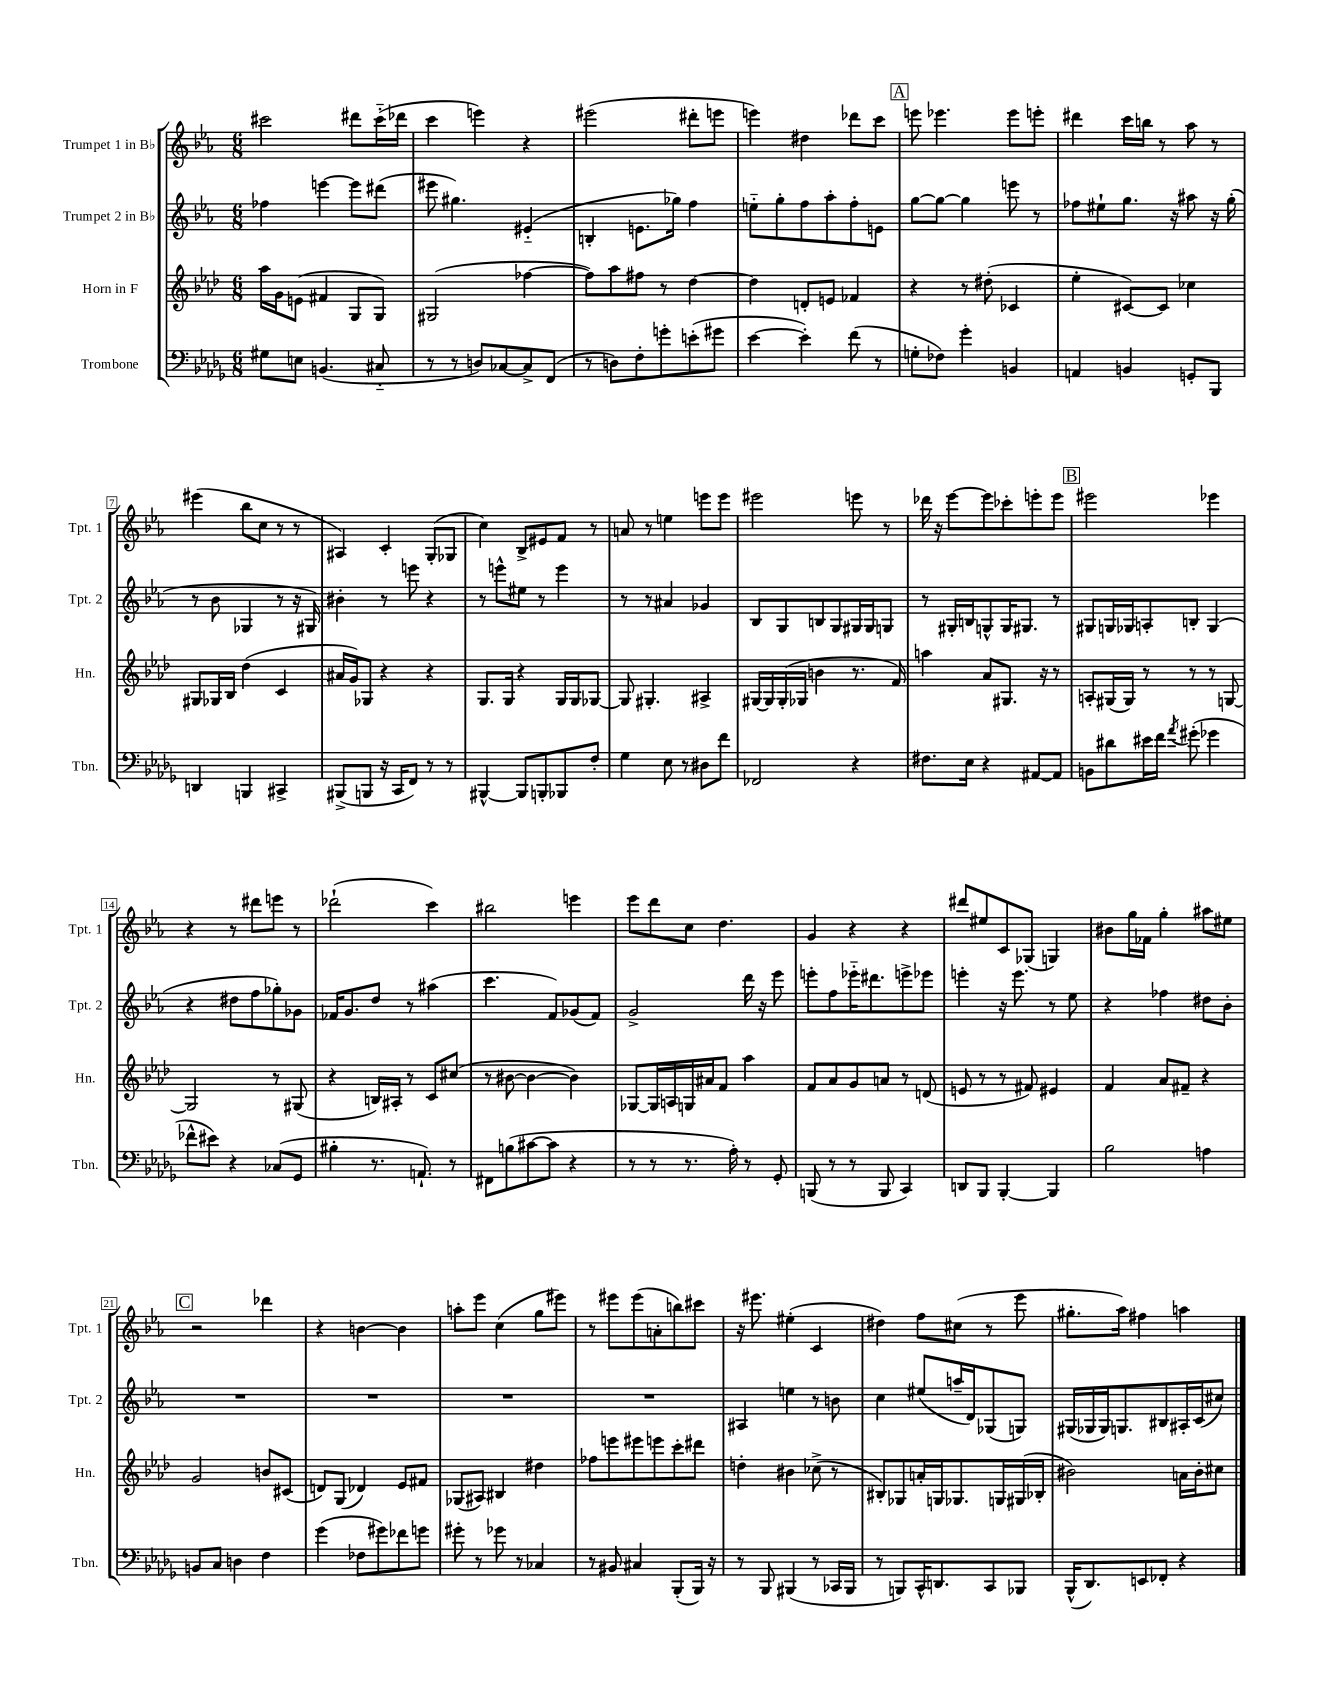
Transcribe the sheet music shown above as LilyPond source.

<<
\new StaffGroup <<
\new Staff = "s0" \with { instrumentName = "Trumpet 1 in Bb" shortInstrumentName = "Tpt. 1" } {
    \clef treble \key ees \major \numericTimeSignature \time 6/8
    \autoBeamOff cis'''2 dis'''8[ cis'''16-_( des'''16] |
    c'''4 e'''4) r4 |
    eis'''2( dis'''8[-. e'''8] |
    e'''4) dis''4 des'''8[ c'''8] |
    \mark \markup { \box "A" } e'''8 ees'''4. ees'''8[ e'''8]-. |
    dis'''4 c'''16[ b''16] r8 aes''8 r8 |
    eis'''4( bes''8[ c''8] r8 r8 |
    ais4) c'4-. g8[-.( ges8] |
    c''4) bes8[-> eis'8 f'8] r8 |
    a'8 r8 e''4 e'''8[ e'''8] |
    eis'''2 e'''8 r8 |
    des'''16 r16 ees'''8[~ ees'''8 ces'''8-. e'''8-. e'''8] |
    \mark \markup { \box "B" } eis'''2 ees'''4 |
    r4 r8 dis'''8[ e'''8] r8 |
    des'''2-!( c'''4) |
    bis''2 e'''4 |
    ees'''8[ d'''8 c''8] d''4. |
    g'4 r4 r4 |
    dis'''8[ eis''8 c'8 ges8]( g4) |
    bis'8[ g''16 fes'16] g''4-. ais''8[ eis''8] |
    \mark \markup { \box "C" } r2 des'''4 |
    r4 b'4~ b'4 |
    a''8[-. ees'''8] c''4( g''8[ eis'''8]) |
    r8 eis'''8[ eis'''8( a'8-. b''8) cis'''8] |
    r16 eis'''8. eis''4-.( c'4 |
    dis''4) f''8[ cis''8]( r8 ees'''8 |
    gis''8.[-. aes''16]) fis''4 a''4 \bar "|." |
}
\new Staff = "s1" \with { instrumentName = "Trumpet 2 in Bb" shortInstrumentName = "Tpt. 2" } {
    \clef treble \key ees \major \numericTimeSignature \time 6/8
    \autoBeamOff fes''4 e'''4~ e'''8[ dis'''8]( |
    eis'''8 gis''4.) eis'4-_( |
    b4-. e'8.[ ges''16]) f''4 |
    e''8[-_ g''8-. f''8 aes''8-. f''8-. e'8] |
    \mark \markup { \box "A" } g''8[~ g''8]~ g''4 e'''8 r8 |
    fes''8[ eis''8-! g''8.] r16 ais''8 r16 g''16-.( |
    r8 bes'8 ges4 r8 r16 gis16) |
    bis'4-. r8 e'''8 r4 |
    r8 e'''8[-^ eis''8] r8 e'''4 |
    r8 r8 ais'4 ges'4 |
    bes8[ g8 b8 g8 gis16 gis16 g8] |
    r8 gis16[-. b16 g8-^ g16 gis8.] r8 |
    \mark \markup { \box "B" } gis8[ g16 ges16 a8-. b8]-. ges4( |
    r4 dis''8[ f''8 ges''8-.) ges'8] |
    fes'16[ g'8. d''8] r8 ais''4( |
    c'''4. f'8[) ges'8( f'8]) |
    g'2-> d'''16 r16 ees'''8 |
    e'''8[-. f''8 ees'''16-_ dis'''8. e'''8-> ees'''8] |
    e'''4-. r16 e'''8. r8 ees''8 |
    r4 fes''4 dis''8[ bes'8]-. |
    \mark \markup { \box "C" } R2. |
    R2. |
    R2. |
    R2. |
    ais4 e''4 r8 b'8 |
    c''4 eis''8[( a''16-- d'16) ges8( g8]) |
    gis16[( ges16 ges16) g8. bis8 ais16-. c'16( cis''8]) \bar "|." |
}
\new Staff = "s2" \with { instrumentName = "Horn in F" shortInstrumentName = "Hn." } {
    \clef treble \key aes \major \numericTimeSignature \time 6/8
    \autoBeamOff aes''16[ g'16 e'8]( fis'4 g8[ g8]) |
    gis2( fes''4~ |
    fes''8[) aes''8 fis''8] r8 des''4~ |
    des''4 d'8[-. e'8] fes'4 |
    \mark \markup { \box "A" } r4 r8 dis''8-.( ces'4 |
    ees''4-. cis'8[~) cis'8] ces''4 |
    gis8[ ges16 bes16] des''4( c'4 |
    ais'16[ g'16) ges8] r4 r4 |
    g8.[ g16] r4 g16[ g16 ges8]~ |
    ges8 gis4.-. ais4-> |
    gis16[~ gis16 gis16-.( ges16] b'4 r8. f'16) |
    a''4 aes'8[ gis8.] r16 r8 |
    \mark \markup { \box "B" } a8[-. gis16( gis16]) r8 r8 r8 g8~ |
    g2 r8 gis8( |
    r4 b16[) ais16]-. r8 c'8[ cis''8]( |
    r8 bis'8~ bis'4~ bis'4) |
    ges8[~ ges16 a16 g16 ais'16 f'8] aes''4 |
    f'8[ aes'8 g'8 a'8] r8 d'8( |
    e'8 r8 r8 fis'8) eis'4 |
    f'4 aes'8[ fis'8]-- r4 |
    \mark \markup { \box "C" } g'2 b'8[ cis'8]( |
    d'8[) g8]( des'4) ees'8[ fis'8] |
    ges8[( ais8]) bis4 dis''4 |
    fes''8[ e'''8 eis'''8 e'''8 c'''8-. dis'''8] |
    d''4-. bis'4 ces''8->( r8 |
    bis8[-.) ges8 a'16-. g16 ges8. g16 gis16( bes16]-. |
    bis'2) a'16[ bis'16-. cis''8] \bar "|." |
}
\new Staff = "s3" \with { instrumentName = "Trombone" shortInstrumentName = "Tbn." } {
    \clef bass \key des \major \numericTimeSignature \time 6/8
    \autoBeamOff gis8[ e8] b,4.( cis8-_ |
    r8 r8 d8[) ces8~ ces8-> f,8]( |
    r8 d8[) f8-. g'8-. e'8-.( gis'8] |
    ees'4~ ees'4-.) f'8( r8 |
    \mark \markup { \box "A" } g8[-. fes8]) ges'4-. b,4 |
    a,4 b,4 g,8[-. bes,,8] |
    d,4 b,,4 cis,4-> |
    bis,,8[->( b,,8] r16 c,16[ f,8]) r8 r8 |
    bis,,4~-^ bis,,8[ b,,8-. bes,,8 f8]-. |
    ges4 ees8 r8 dis8[ f'8] |
    fes,2 r4 |
    fis8.[ ees16] r4 ais,8[~ ais,8] |
    \mark \markup { \box "B" } b,8[ dis'8 eis'16 f'16] \acciaccatura { aes'8 } gis'8-.( ges'4 |
    fes'8[-^ eis'8]) r4 ces8[( ges,8] |
    bis4-. r8. a,8.-!) r8 |
    fis,8[ b8( cis'8~ cis'8] r4 |
    r8 r8 r8. aes16-.) r8 ges,8-. |
    b,,8( r8 r8 b,,8 c,4) |
    d,8[ bes,,8] bes,,4~-. bes,,4 |
    bes2 a4 |
    \mark \markup { \box "C" } b,8[ c8] d4 f4 |
    ges'4( fes8[ gis'8) fes'8 g'8] |
    gis'8-. r8 ges'8 r8 ces4 |
    r8 bis,8 cis4 bes,,8[-.( bes,,16]) r16 |
    r8 bes,,8 bis,,4( r8 ces,16[ bis,,16] |
    r8 b,,8[) c,16-^ d,8. c,8 bes,,8] |
    bes,,16[-^( des,8.) e,8 fes,8]-. r4 \bar "|." |
}
>>
>>
\layout { \context { \Score \override BarNumber.stencil = #(make-stencil-boxer 0.1 0.3 ly:text-interface::print) } }
